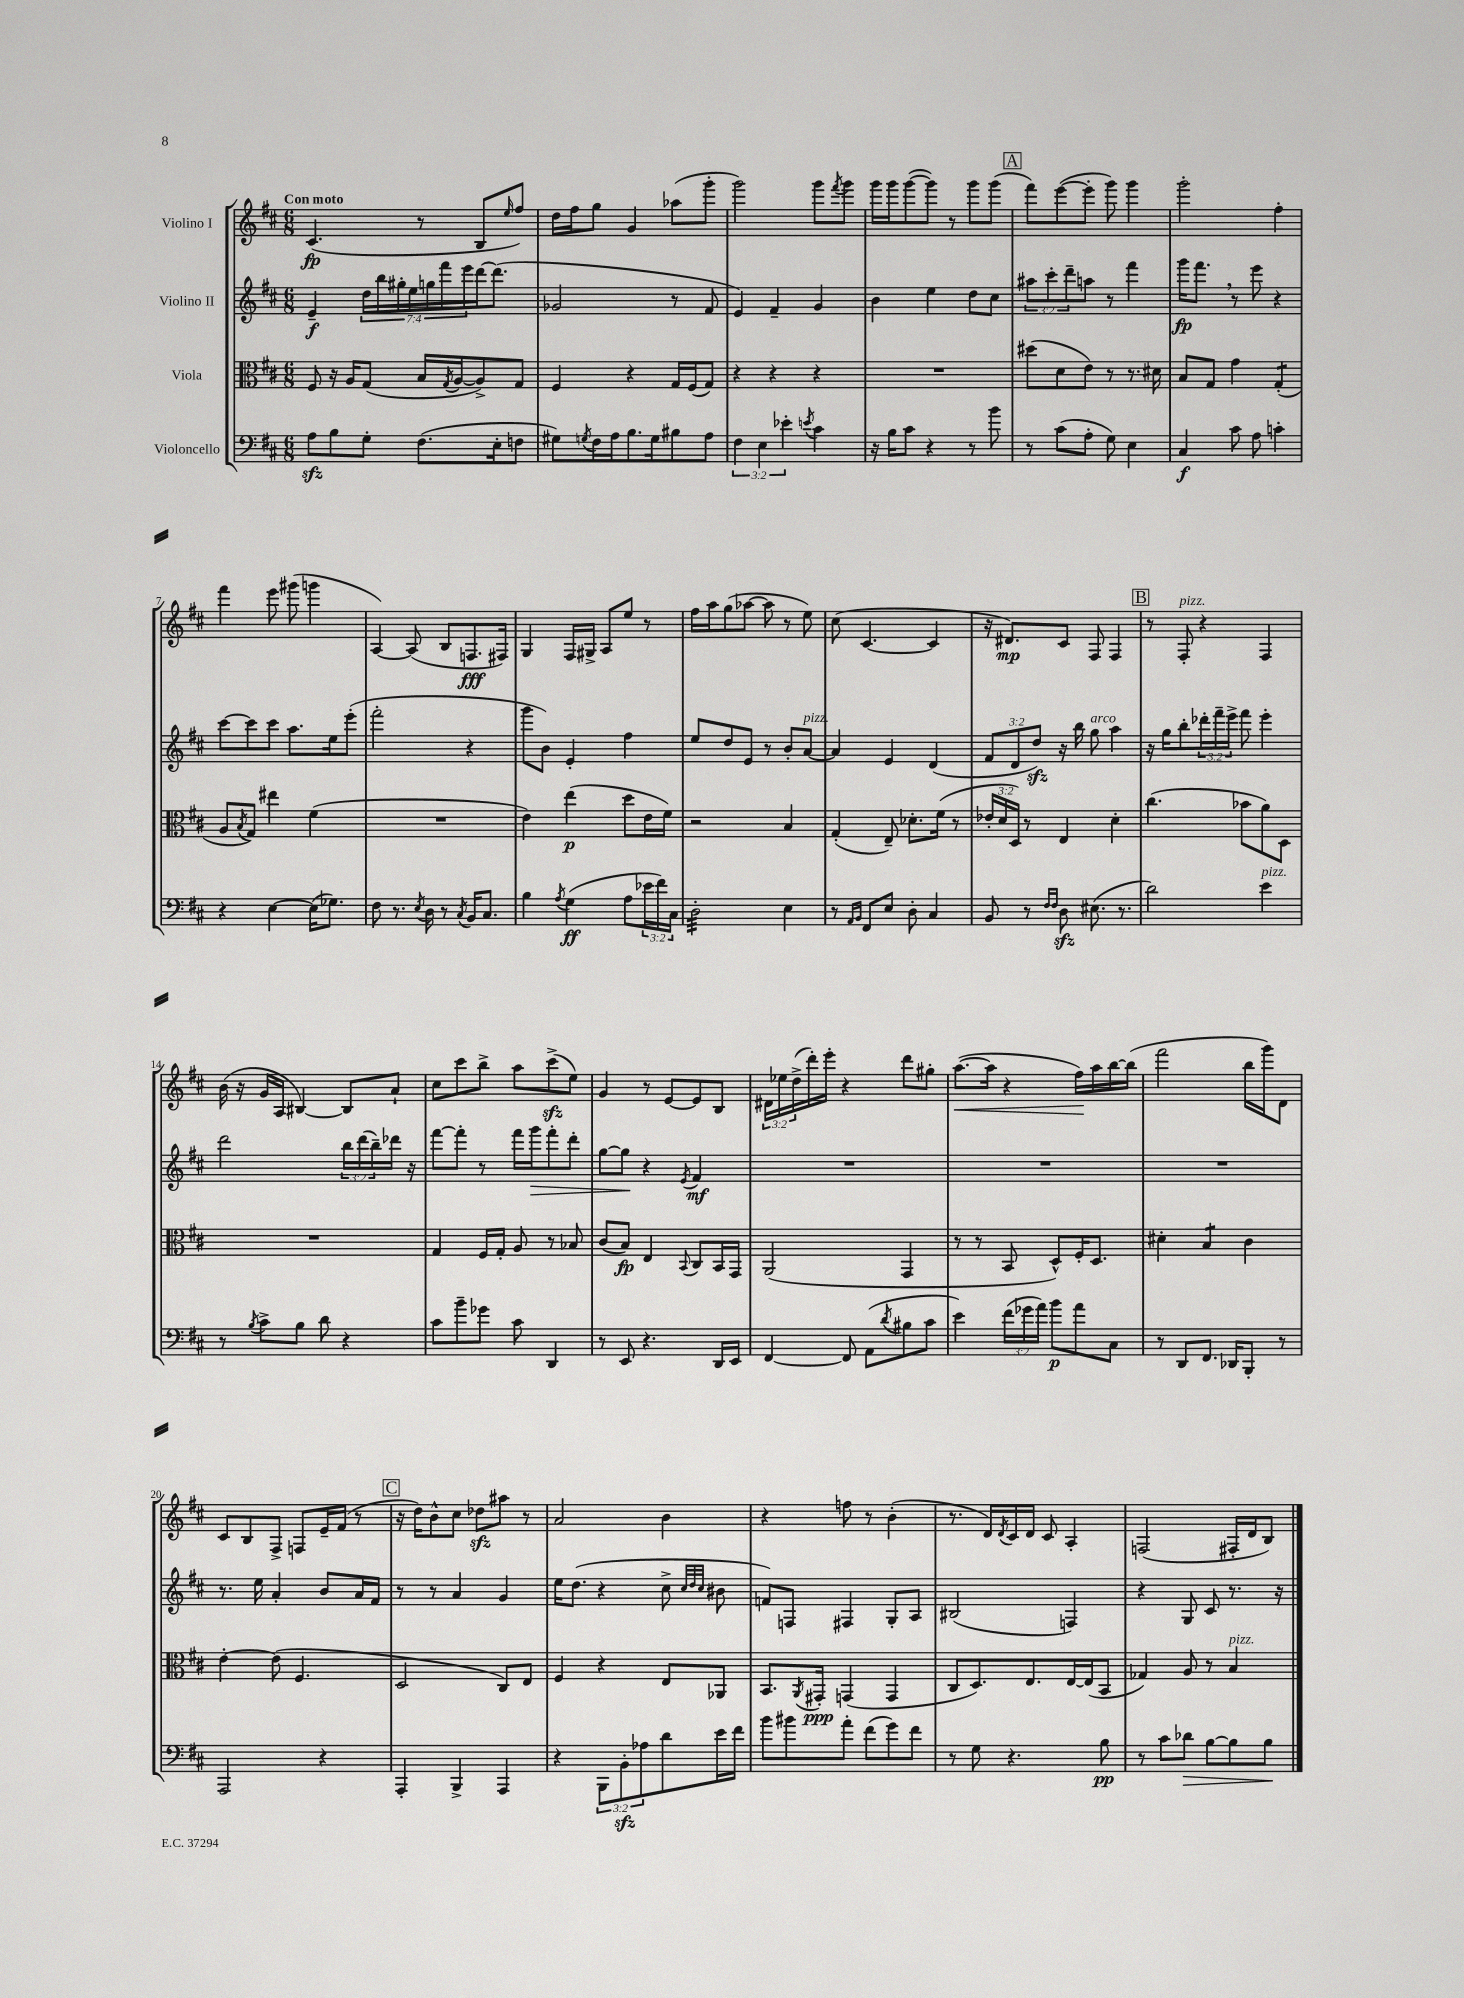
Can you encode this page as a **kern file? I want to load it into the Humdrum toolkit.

**kern	**kern	**kern	**kern
*staff4	*staff3	*staff2	*staff1
*clefF4	*clefC3	*clefG2	*clefG2
*k[f#c#]	*k[f#c#]	*k[f#c#]	*k[f#c#]
*M6/8	*M6/8	*M6/8	*M6/8
8A	8F#	4e~	(4.c#
8B	16r	.	.
.	16A	.	.
8G'	(8G	28dd	.
.	.	28bb	.
.	.	28gg#'	.
.	.	28ee	.
(8.F#	16B	.	8r
.	.	28gg	.
.	.	28fff#	.
.	8qG	.	.
.	[16A	.	.
.	.	28eee	.
.	8A^])	[16ddd	8B
16E'	.	(8.ddd]	.
.	.	.	16qqee
8F	8G	.	8ff#)
=	=	=	=
8G#)	4F#	2g-	16dd
.	.	.	16ff#
8qG	.	.	.
16F#	.	.	8gg
16A	.	.	.
8.B	4r	.	4g
16G	.	.	.
8B#	16G	8r	(8aa-
.	(16F#	.	.
8A	8G)	8f#	8ggg'
=	=	=	=
6F#	4r	4e)	2ggg)
6E	.	.	.
.	4r	4f#~	.
6e-'	.	.	.
8qe	.	.	.
4c#	4r	4g	8ggg
.	.	.	8qfff#
.	.	.	8ggg
=	=	=	=
16r	2.r	4b	16ggg
16B	.	.	16ggg
8c#	.	.	([8ggg
4r	.	4ee	8ggg])
.	.	.	8r
8r	.	8dd	8ggg
8b	.	8cc#	(8ggg
=	=	=	=
8r	(8dd#	12aa#	8fff#)
.	.	12ccc#'	.
(8c#	8d	.	([8eee
.	.	12ddd~	.
8A'	8e)	8aa	8eee']
8G)	8r	8r	8ggg)
4E	8.r	4fff#	4ggg
.	16d#	.	.
=	=	=	=
4C#	8B	16ggg	2ggg'
.	.	8.fff#	.
.	8G	.	.
8c#	4g	8r	.
8A	.	8eee	.
4c'	(4G'	4r	4ff#'
=	=	=	=
4r	8A	[8ccc#	4fff#
.	8qB	.	.
.	8G)	8ccc#]	.
[4E	4ee#	8ccc#	8eee
.	.	8.aa	(8ggg#
(16E]	(4f#	.	4ggg
8.G-)	.	16ee	.
.	.	(8eee'	.
=	=	=	=
8F#	2.r	2fff#'	[4A)
8.r	.	.	.
.	.	.	(8A]
8qE	.	.	.
16D	.	.	.
8r	.	.	8B
8qC#	.	.	.
16BB	.	4r	8.F
8.C#	.	.	.
.	.	.	16F#)
=	=	=	=
4B	4e)	8ggg	4G
.	.	8b)	.
8qA	.	.	.
(4G	(4ee	4e'	16F#
.	.	.	16G#^
.	.	.	8A
8A	8dd	4ff#	8ee
24e-	16e	.	8r
24f#)	.	.	.
.	16f#)	.	.
24C#	.	.	.
=	=	=	=
2D'	2r	8ee	16ff#
.	.	.	16aa
.	.	8dd	(8gg
.	.	8e	[8aa-
.	.	8r	8aa-]
4E	4B	8b'	8r
.	.	[8a	8ee)
=	=	=	=
8r	(4G'	4a]	(8cc#
16qqAA	.	.	.
16qqBB	.	.	.
8FF#	.	.	[4.c#
8E	8E~)	4e	.
8D'	8.d-'	.	.
4C#	.	(4d	4c#]
.	(16f#	.	.
.	8r	.	.
=	=	=	=
8BB	24e-'	12f#	16r
.	24d	.	.
.	.	.	8.d#)
.	24D)	12d	.
8r	8r	.	.
.	.	12dd)	.
16qqF#	.	.	.
16qqF#	.	.	.
8D	4E	16r	8c#
.	.	16bb	.
(8.E#	.	8gg	8F#
.	4d'	4aa	4F#
8.r	.	.	.
=	=	=	=
2d)	(4.cc#	16r	8r
.	.	16gg	.
.	.	8bb'	8F#'
.	.	24ddd-'	4r
.	.	24fff#~	.
.	.	24eee^	.
.	8b-	8fff#	.
4e	8a)	4eee'	4F#
.	8D	.	.
=	=	=	=
8r	2.r	2ddd	(16b
.	.	.	16r
8qB	.	.	.
8c#^	.	.	16g
.	.	.	16A
8B	.	.	[4B#)
8d	.	.	.
4r	.	24bb	8B#]
.	.	(24ddd	.
.	.	24bb~)	.
.	.	16ddd-	8a`
.	.	16r	.
=	=	=	=
8c#	4G	[8fff#	8cc#
8b~	.	8fff#']	8ccc#
8g-	16F#	8r	8bb^
.	16G'	.	.
8c#	8A	16fff#	8aa
.	.	16ggg	.
4DD	8r	8fff#'	(8ccc#^
.	8B-	8ddd'	8ee)
=	=	=	=
8r	(8c#	[8gg	4g
8EE	8B)	8gg]	.
4.r	4E	4r	8r
.	.	.	[8e
.	8qqBB	8qe	.
.	8C#	4f#	8e]
16DD	16BB	.	8B
16EE	16GG	.	.
=	=	=	=
[4FF#	(2AA	2.r	24d#
.	.	.	24ee-
.	.	.	(24dd^
.	.	.	16ddd')
.	.	.	16eee'
8FF#]	.	.	4r
(8AA	.	.	.
8qd	.	.	.
8B#	4GG	.	8ddd
8c#	.	.	8gg#'
=	=	=	=
4e)	8r	2.r	([8.aa
.	8r	.	.
.	.	.	16aa]
(24f#	8BB	.	4r
24g-	.	.	.
24a)	.	.	.
8b	8D^^)	.	.
8a	16F#'	.	16ff#)
.	8.D	.	16aa
8C#	.	.	[16bb
.	.	.	(16bb]
=	=	=	=
8r	4d#'	2.r	2fff#
8DD	.	.	.
8.FF#	4B	.	.
16DD-	.	.	.
8BBB'	4c#	.	16bb
.	.	.	16ggg)
8r	.	.	8d
=	=	=	=
2AAA	[4e'	8.r	8c#
.	.	.	8B
.	.	16ee	.
.	(8e]	4a'	8F#^
.	4.F#	.	8F
4r	.	8b	16e~
.	.	.	(16f#
.	.	16a	8r
.	.	16f#	.
=	=	=	=
4AAA'	2D	8r	16r
.	.	.	16dd)
.	.	8r	8b^^
4BBB^	.	4a	8cc#
.	.	.	8dd-
4AAA	8C#)	4g	8aa#
.	8E	.	8r
=	=	=	=
4r	4F#	16ee	2a
.	.	(8.dd	.
12BBB	4r	4r	.
12BB'	.	.	.
12A-	.	.	.
8d	8E	8cc#^	4b
.	.	32qqcc#	.
.	.	32qqdd	.
.	.	32qqcc#	.
16e	8AA-	8b#	.
16f#	.	.	.
=	=	=	=
8b	8.BB	8f)	4r
8b#	.	8F	.
.	8qAA	.	.
.	16GG#'	.	.
8a'	(4GG	4F#	8ff
(8f#	.	.	8r
8g)	4GG	8G'	(4b'
8f#	.	8A	.
=	=	=	=
8r	8C#	(2B#	8.r
8G	8.D)	.	.
.	.	.	16d)
.	.	.	8qd
4.r	.	.	16c#
.	8.E	.	16d
.	.	.	8c#
.	[16E	4F)	4A'
.	(16E]	.	.
8B	8BB	.	.
=	=	=	=
8r	4G-)	4r	(2F
8c#	.	.	.
8d-	8A	8G	.
[8B	8r	8c#	.
8B]	4B	8.r	16F#'
.	.	.	16d
8B	.	.	8B)
.	.	16r	.
==	==	==	==
*-	*-	*-	*-
